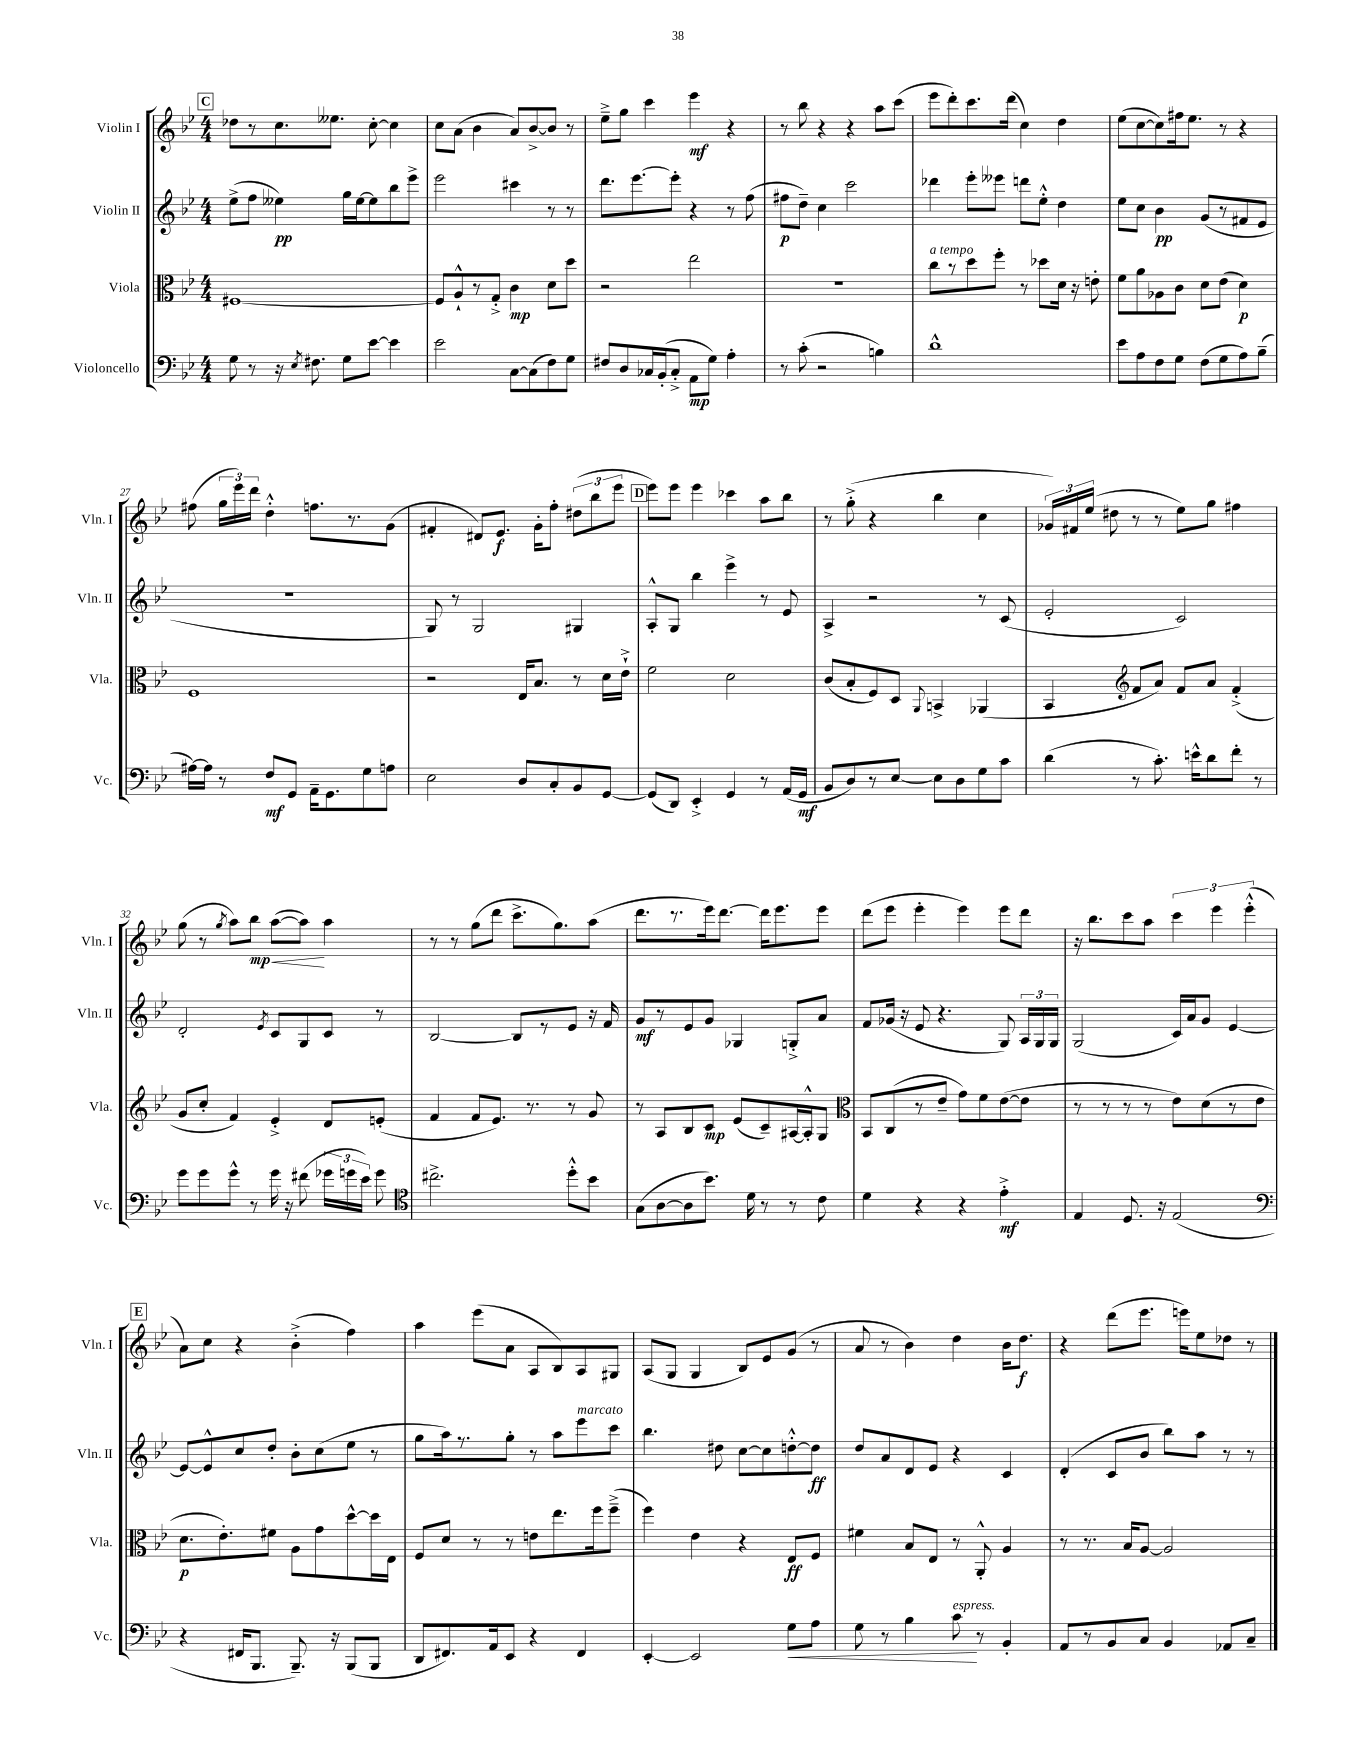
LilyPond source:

<<
\new StaffGroup <<
\new Staff = "s0" \with { instrumentName = "Violin I" shortInstrumentName = "Vln. I" } {
    \clef treble \key bes \major \numericTimeSignature \time 4/4
    \autoBeamOff \mark \markup { \box "C" } des''8[ r8 c''8. eeses''8.] c''8~-. c''4 |
    c''8[ a'8]( bes'4 a'8[) bes'8~-> bes'8] r8 |
    ees''8[---> g''8] c'''4 ees'''4\mf r4 |
    r8 bes''8 r4 r4 a''8[ c'''8]( |
    ees'''8[ d'''8-.) c'''8. d'''16]( c''4) d''4 |
    ees''8[( c''8~ c''8) fis''16 ees''8.] r8 r4 |
    fis''8( \tuplet 3/2 { g''16[ ees'''16) d'''16] } d''4-.-^ f''8.[ r8. g'8]( |
    fis'4-. dis'8[) ees'8.]\f g'16[-. f''8]-. \tuplet 3/2 { dis''8[( bes''8 ees'''8] } |
    \mark \markup { \box "D" } ees'''8[) ees'''8] ees'''4 ces'''4 a''8[ bes''8] |
    r8 g''8-.->( r4 bes''4 c''4 |
    \tuplet 3/2 { ges'16[) fis'16 ees''16]( } dis''8 r8 r8 ees''8[) g''8] fis''4 |
    g''8( r8 \acciaccatura { g''8 } a''8[) bes''8]\mp\< a''8[~( a''8]\!) a''4 |
    r8 r8 g''8[( d'''8] c'''8.[-> g''8.) a''8]( |
    d'''8.[ r8. ees'''16) d'''8.]~ d'''16[ ees'''8. ees'''8] |
    d'''8[( ees'''8] ees'''4-. ees'''4) ees'''8[ d'''8] |
    r16 bes''8.[ c'''8 a''8] \tuplet 3/2 { c'''4 ees'''4 ees'''4-.-^( } |
    \mark \markup { \box "E" } a'8[) c''8] r4 bes'4-.->( f''4) |
    a''4 ees'''8[( a'8] a8[ bes8) a8 gis8] |
    a8[( g8] g4 bes8[) ees'8 g'8]( r8 |
    a'8 r8 bes'4) d''4 bes'16[ d''8.]\f |
    r4 d'''8[( ees'''8.] e'''16[) ees''8 des''8] r8 \bar "|." |
}
\new Staff = "s1" \with { instrumentName = "Violin II" shortInstrumentName = "Vln. II" } {
    \clef treble \key bes \major \numericTimeSignature \time 4/4
    \autoBeamOff \mark \markup { \box "C" } ees''8[->( f''8] eeses''4\pp) g''16[ eeses''16~ eeses''8 bes''8 ees'''8]-> |
    ees'''2 cis'''4 r8 r8 |
    d'''8.[ ees'''8.~ ees'''8]-. r4 r8 f''8( |
    fis''8[\p d''8]--) c''4 c'''2 |
    des'''4 ees'''8[-. eeses'''8] d'''8[ ees''8]-.-^ d''4 |
    ees''8[ c''8] bes'4\pp g'8[( r8 fis'8 ees'8] |
    r1 |
    g8) r8 g2 gis4 |
    \mark \markup { \box "D" } a8[-.-^ g8] bes''4 ees'''4-> r8 ees'8 |
    a4-> r2 r8 c'8( |
    ees'2-. c'2) |
    d'2-. \acciaccatura { ees'8 } c'8[ g8 c'8] r8 |
    bes2~ bes8[ r8 ees'8] r16 f'16 |
    g'8[\mf r8 ees'8 g'8] ges4 g8[-.-> a'8] |
    f'8[ ges'16]( r16 ees'8 r4. g8) \tuplet 3/2 { a16[ g16 g16] } |
    g2( c'16[) a'16 g'8] ees'4~ |
    \mark \markup { \box "E" } ees'8[~ ees'8-^ c''8 d''8]-. bes'8[-. c''8( ees''8] r8 |
    g''8[ a''16) r8. g''8]-. r8 a''8[ ees'''8^\markup { \italic "marcato" } c'''8] |
    bes''4. dis''8 c''8[~ c''8 d''8~-.-^ d''8]\ff |
    d''8[ a'8 d'8 ees'8] r4 c'4 |
    d'4-.( c'8[ bes'8] bes''8[) a''8] r8 r8 \bar "|." |
}
\new Staff = "s2" \with { instrumentName = "Viola" shortInstrumentName = "Vla." } {
    \clef alto \key bes \major \numericTimeSignature \time 4/4
    \autoBeamOff \mark \markup { \box "C" } fis1~ |
    fis8[ a8-!-^ r8 g8]-.-> c'4\mp d'8[ d''8] |
    r2 ees''2 |
    R1 |
    c''8[^\markup { \italic "a tempo" } r8 d''8 f''8]-. r8 des''8[ d'16] r16 e'8-. |
    f'8[ a'8 aes8 c'8] d'8[ ees'8]( d'4\p) |
    f1 |
    r2 ees16[ bes8.] r8 d'16[ ees'16]-!-> |
    \mark \markup { \box "D" } f'2 d'2 |
    c'8[( bes8-. f8) d8] \appoggiatura { a,8 } b,4-> aes,4( |
    bes,4 \clef treble f'8[ a'8]) f'8[ a'8] f'4-.->( |
    g'8[ c''8]-. f'4) ees'4-.-> d'8[ e'8]-.( |
    f'4 f'8[ ees'8.]) r8. r8 g'8 |
    r8 a8[ bes8 c'8]\mp ees'8[( c'8--) ais16~ ais16-.-^ g8] |
    \clef alto bes,8[ c8( r8 ees'8]-- g'8[) f'8 ees'8~( ees'8] |
    r8 r8 r8 r8 ees'8[) d'8( r8 ees'8] |
    \mark \markup { \box "E" } d'8.[\p ees'8.-.) fis'8] a8[ g'8 d''8~-^ d''16 ees16] |
    f8[ d'8] r8 r8 e'8[ ees''8. f''16 f''8]--->( |
    f''4) ees'4 r4 ees8[\ff f8] |
    fis'4 bes8[ ees8] r8 a,8-.-^ a4 |
    r8 r8. bes16[ a8]~ a2 \bar "|." |
}
\new Staff = "s3" \with { instrumentName = "Violoncello" shortInstrumentName = "Vc." } {
    \clef bass \key bes \major \numericTimeSignature \time 4/4
    \autoBeamOff \mark \markup { \box "C" } g8 r8 r16 \acciaccatura { ees8 } fis8. g8[ ees'8]~ ees'4 |
    ees'2 c8[~ c8( f8) g8] |
    fis8[ d8 ces16 bes,16-.( ces8]-.-> a,8[\mp g8]) a4-. |
    r8 c'8-.( r2 b4) |
    d'1-^ |
    ees'8[ a8 f8 g8] f8[( g8 a8) bes8]--( |
    ais16[~) ais16] r8 f8[\mf g,8] a,16[-- g,8. g8 a8] |
    ees2 d8[ c8-. bes,8 g,8]~ |
    \mark \markup { \box "D" } g,8[( d,8]) ees,4-.-> g,4 r8 a,16[( g,16]\mf |
    bes,8[ d8) r8 ees8]~ ees8[ d8 g8 c'8] |
    d'4( r8 c'8.-.) e'16[-^ d'8 f'8]-. r8 |
    g'8[ g'8 g'8]-^ r8 g'16 r16 fis'8( \tuplet 3/2 { ges'16[ g'16 ees'16]) } g'8 |
    \clef tenor cis''2.-> d''8[-.-^ bes'8] |
    g8[( a8~ a8 bes'8.]) d'16 r8 r8 c'8 |
    d'4 r4 r4 ees'4-.->\mf |
    ees4 d8. r16 ees2( |
    \mark \markup { \box "E" } \clef bass r4 fis,16[ bes,,8.] bes,,8.--) r16 bes,,8[( bes,,8] |
    d,8[ fis,8.) a,16 ees,8] r4 fis,4 |
    ees,4~-. ees,2 g8[\< a8] |
    g8 r8 bes4 c'8\!^\markup { \italic "espress." } r8 bes,4-. |
    a,8[ r8 bes,8 c8] bes,4 aes,8[ c8]-- \bar "|." |
}
>>
>>
\layout { \context { \Score currentBarNumber = #21 } }
